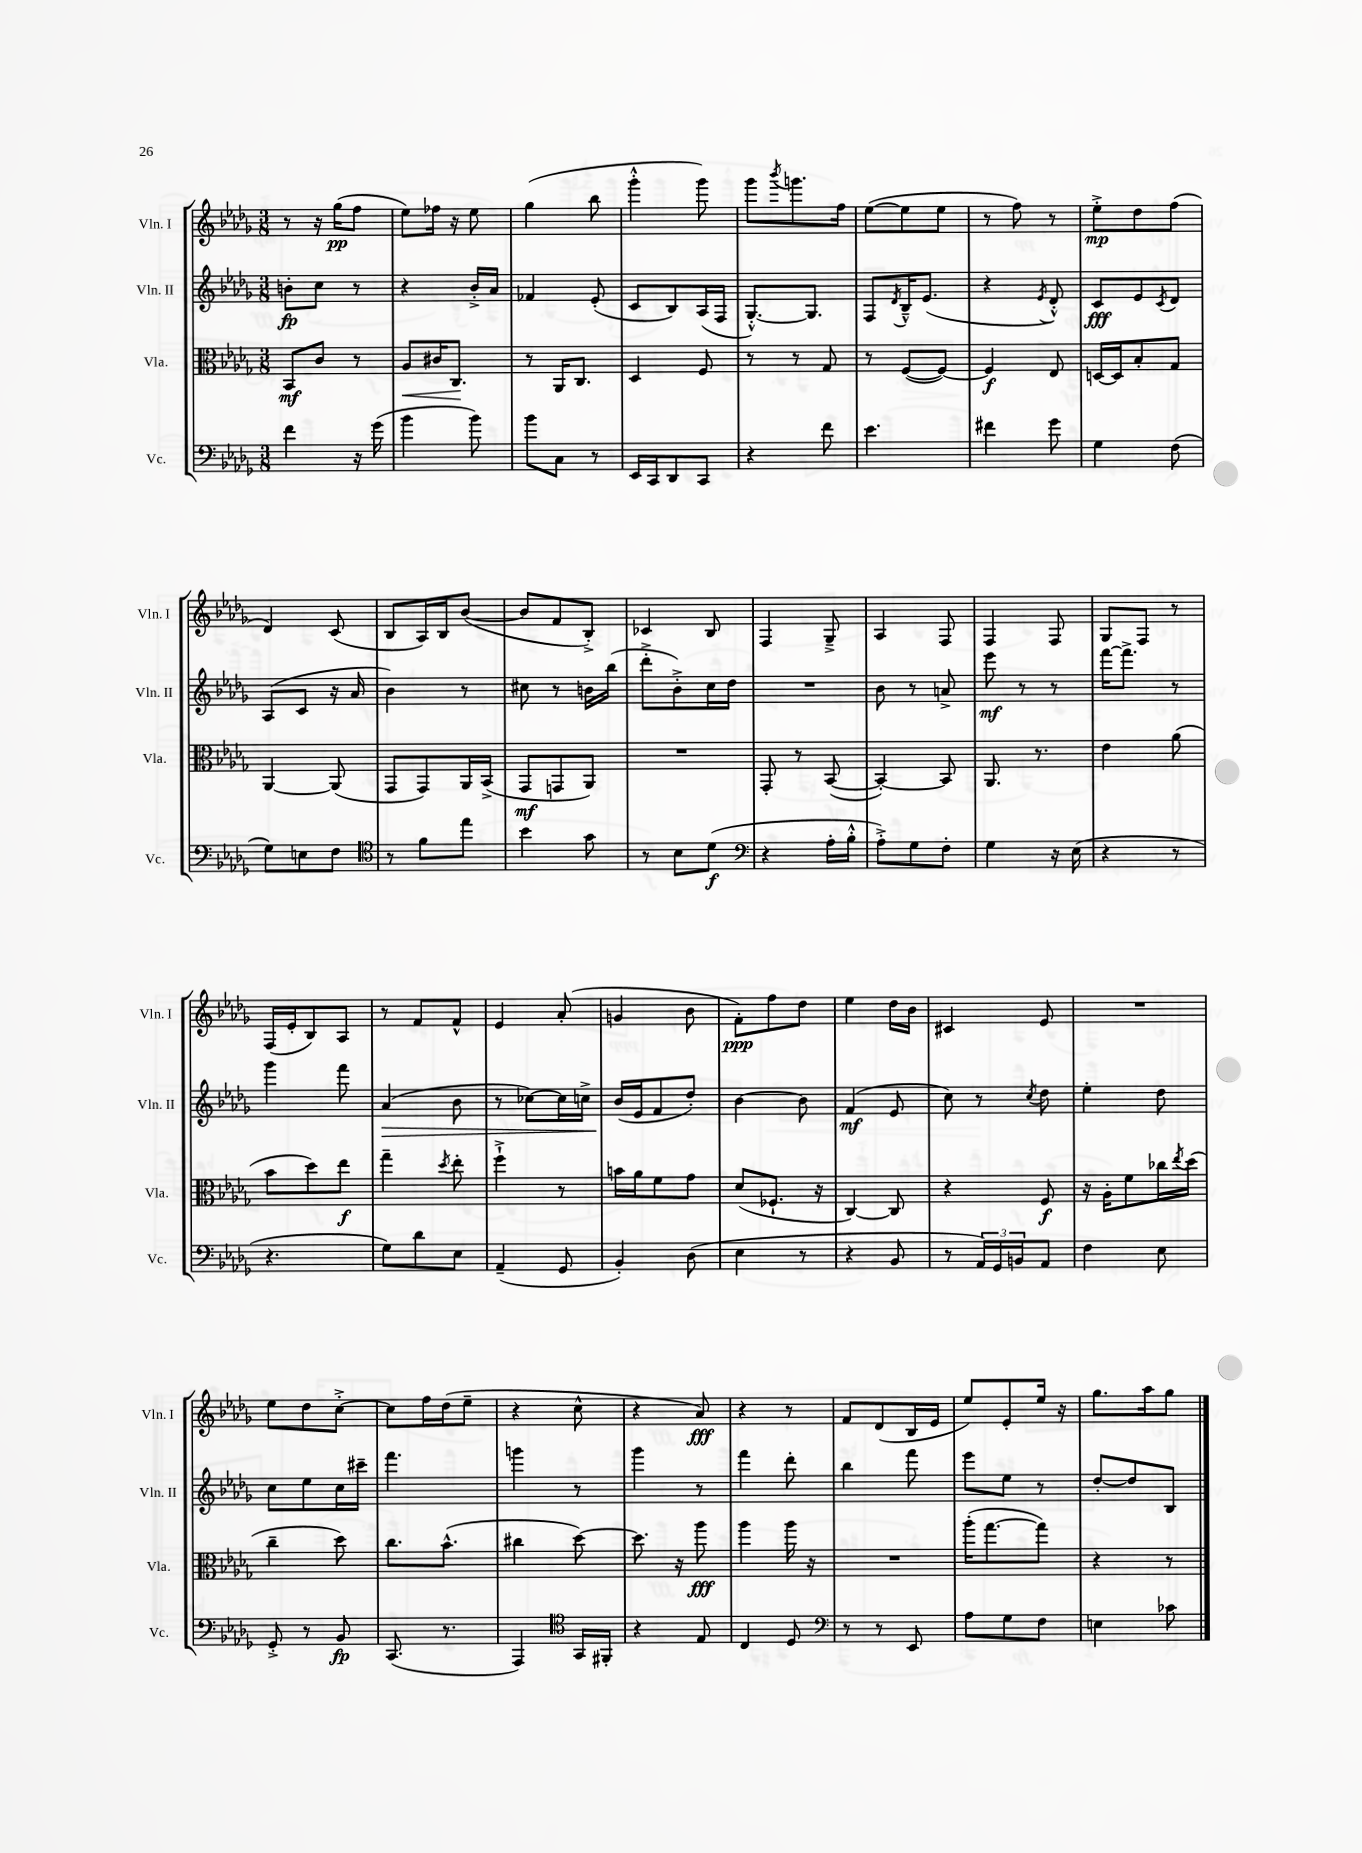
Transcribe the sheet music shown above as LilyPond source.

<<
\new StaffGroup <<
\new Staff = "s0" \with { instrumentName = "Vln. I" shortInstrumentName = "Vln. I" } {
    \clef treble \key des \major \numericTimeSignature \time 3/8
    r8 r16 ges''16\pp( f''8 |
    ees''8) fes''16 r16 ees''8 |
    ges''4( bes''8 |
    ges'''4-.-^ ges'''8) |
    ges'''8 \acciaccatura { bes'''8 } g'''8. f''16 |
    ees''8~( ees''8 ees''8 |
    r8 f''8) r8 |
    ees''8-.->\mp des''8 f''8( |
    des'4) c'8( |
    bes8 aes16) bes16 bes'8~( |
    bes'8 f'8 bes8-.->) |
    ces'4 bes8 |
    f4 ges8---> |
    aes4 f8 |
    f4 f8 |
    ges8 f8 r8 |
    f16( ees'16-. bes8) aes8 |
    r8 f'8 f'8-^ |
    ees'4 aes'8-.( |
    g'4 bes'8 |
    f'8-.\ppp) f''8 des''8 |
    ees''4 des''16 bes'16 |
    cis'4 ees'8 |
    R4. |
    ees''8 des''8 c''8~-.-> |
    c''8 f''16 des''16( ees''8-- |
    r4 c''8-^ |
    r4 aes'8\fff) |
    r4 r8 |
    f'8 des'8( bes16 ees'16 |
    ees''8) ees'8-. ees''16 r16 |
    ges''8. aes''16 ges''8 \bar "|." |
}
\new Staff = "s1" \with { instrumentName = "Vln. II" shortInstrumentName = "Vln. II" } {
    \clef treble \key des \major \numericTimeSignature \time 3/8
    b'8-.\fp c''8 r8 |
    r4 bes'16-.-> aes'16 |
    fes'4 ees'8-.( |
    c'8 bes8) aes16( f16 |
    ges8.~-.-^) ges8. |
    f8 \acciaccatura { des'8 } bes16---^ ees'8.( |
    r4 \acciaccatura { ees'8 } des'8-.-^) |
    c'8\fff ees'8 \acciaccatura { c'8 } des'8 |
    aes8( c'8 r16 aes'16 |
    bes'4) r8 |
    cis''8 r8 b'16 bes''16( |
    des'''8-.-> bes'8-.->) c''16 des''16 |
    R4. |
    bes'8 r8 a'8-> |
    ees'''8\mf r8 r8 |
    f'''16~ f'''8.-> r8 |
    ges'''4 f'''8 |
    aes'4\>( bes'8 |
    r8 ces''8~) ces''16 c''16-> |
    bes'16\!( ees'16 f'8 des''8-.) |
    bes'4~ bes'8 |
    f'4\mf( ees'8 |
    c''8) r8 \acciaccatura { c''8 } des''8 |
    ees''4-. des''8 |
    c''8 ees''8 c''16 cis'''16-- |
    f'''4. |
    g'''4 r8 |
    ges'''4 r8 |
    f'''4 des'''8-. |
    bes''4 f'''8 |
    ees'''8 ees''8 r8 |
    des''8~-. des''8 bes8 \bar "|." |
}
\new Staff = "s2" \with { instrumentName = "Vla." shortInstrumentName = "Vla." } {
    \clef alto \key des \major \numericTimeSignature \time 3/8
    bes,8\mf c'8 r8 |
    aes8\< cis'16 c8.\! |
    r8 aes,16 c8. |
    des4 f8 |
    r8 r8 ges8 |
    r8 f8~( f8~) |
    f4\f ees8 |
    d16~ d16 bes8-. ges8 |
    aes,4~ aes,8( |
    ges,8 ges,8) aes,16 bes,16->( |
    ges,8\mf g,8 aes,8) |
    R4. |
    ges,8-. r8 bes,8~( |
    bes,4~-.) bes,8 |
    aes,8. r8. |
    ees'4 aes'8( |
    bes'8 des''8) ees''8\f |
    ges''4-- \acciaccatura { des''8 } ees''8-. |
    f''4-!-> r8 |
    b'16 aes'16 f'8 ges'8 |
    des'8( fes8.-! r16 |
    c4~) c8 |
    r4 f8\f |
    r16 aes16-. f'8 ces''16 \acciaccatura { ees''8 } des''16( |
    c''4-- des''8) |
    c''8. bes'8.-^( |
    cis''4 des''8~) |
    des''8. r16 aes''8\fff |
    aes''4 aes''16 r16 |
    R4. |
    aes''16-.( ges''8.~ ges''8) |
    r4 r8 \bar "|." |
}
\new Staff = "s3" \with { instrumentName = "Vc." shortInstrumentName = "Vc." } {
    \clef bass \key des \major \numericTimeSignature \time 3/8
    f'4 r16 ges'16( |
    bes'4 bes'8) |
    bes'8 c8 r8 |
    ees,16 c,16 des,8 c,8 |
    r4 f'8 |
    ees'4. |
    fis'4 ges'8 |
    ges4 f8( |
    ges8) e8 f8 |
    \clef tenor r8 f'8 ees''8 |
    bes'4 ges'8 |
    r8 bes8 des'8\f( |
    \clef bass r4 aes16-. bes16-.-^ |
    aes8-.->) ges8 f8-. |
    ges4 r16 ees16( |
    r4 r8 |
    r4. |
    ges8) des'8 ees8 |
    aes,4--( ges,8 |
    bes,4-.) des8( |
    ees4 r8 |
    r4 bes,8 |
    r8 \tuplet 3/2 { aes,16) ges,16 b,16 } aes,8 |
    f4 ees8 |
    ges,8-.-> r8 bes,8\fp |
    c,8.( r8. |
    aes,,4) \clef tenor ges,16 fis,16-. |
    r4 ees8 |
    c4 des8 |
    \clef bass r8 r8 ees,8 |
    aes8 ges8 f8 |
    e4 ces'8 \bar "|." |
}
>>
>>
\layout { \context { \Score \remove "Bar_number_engraver" } }
